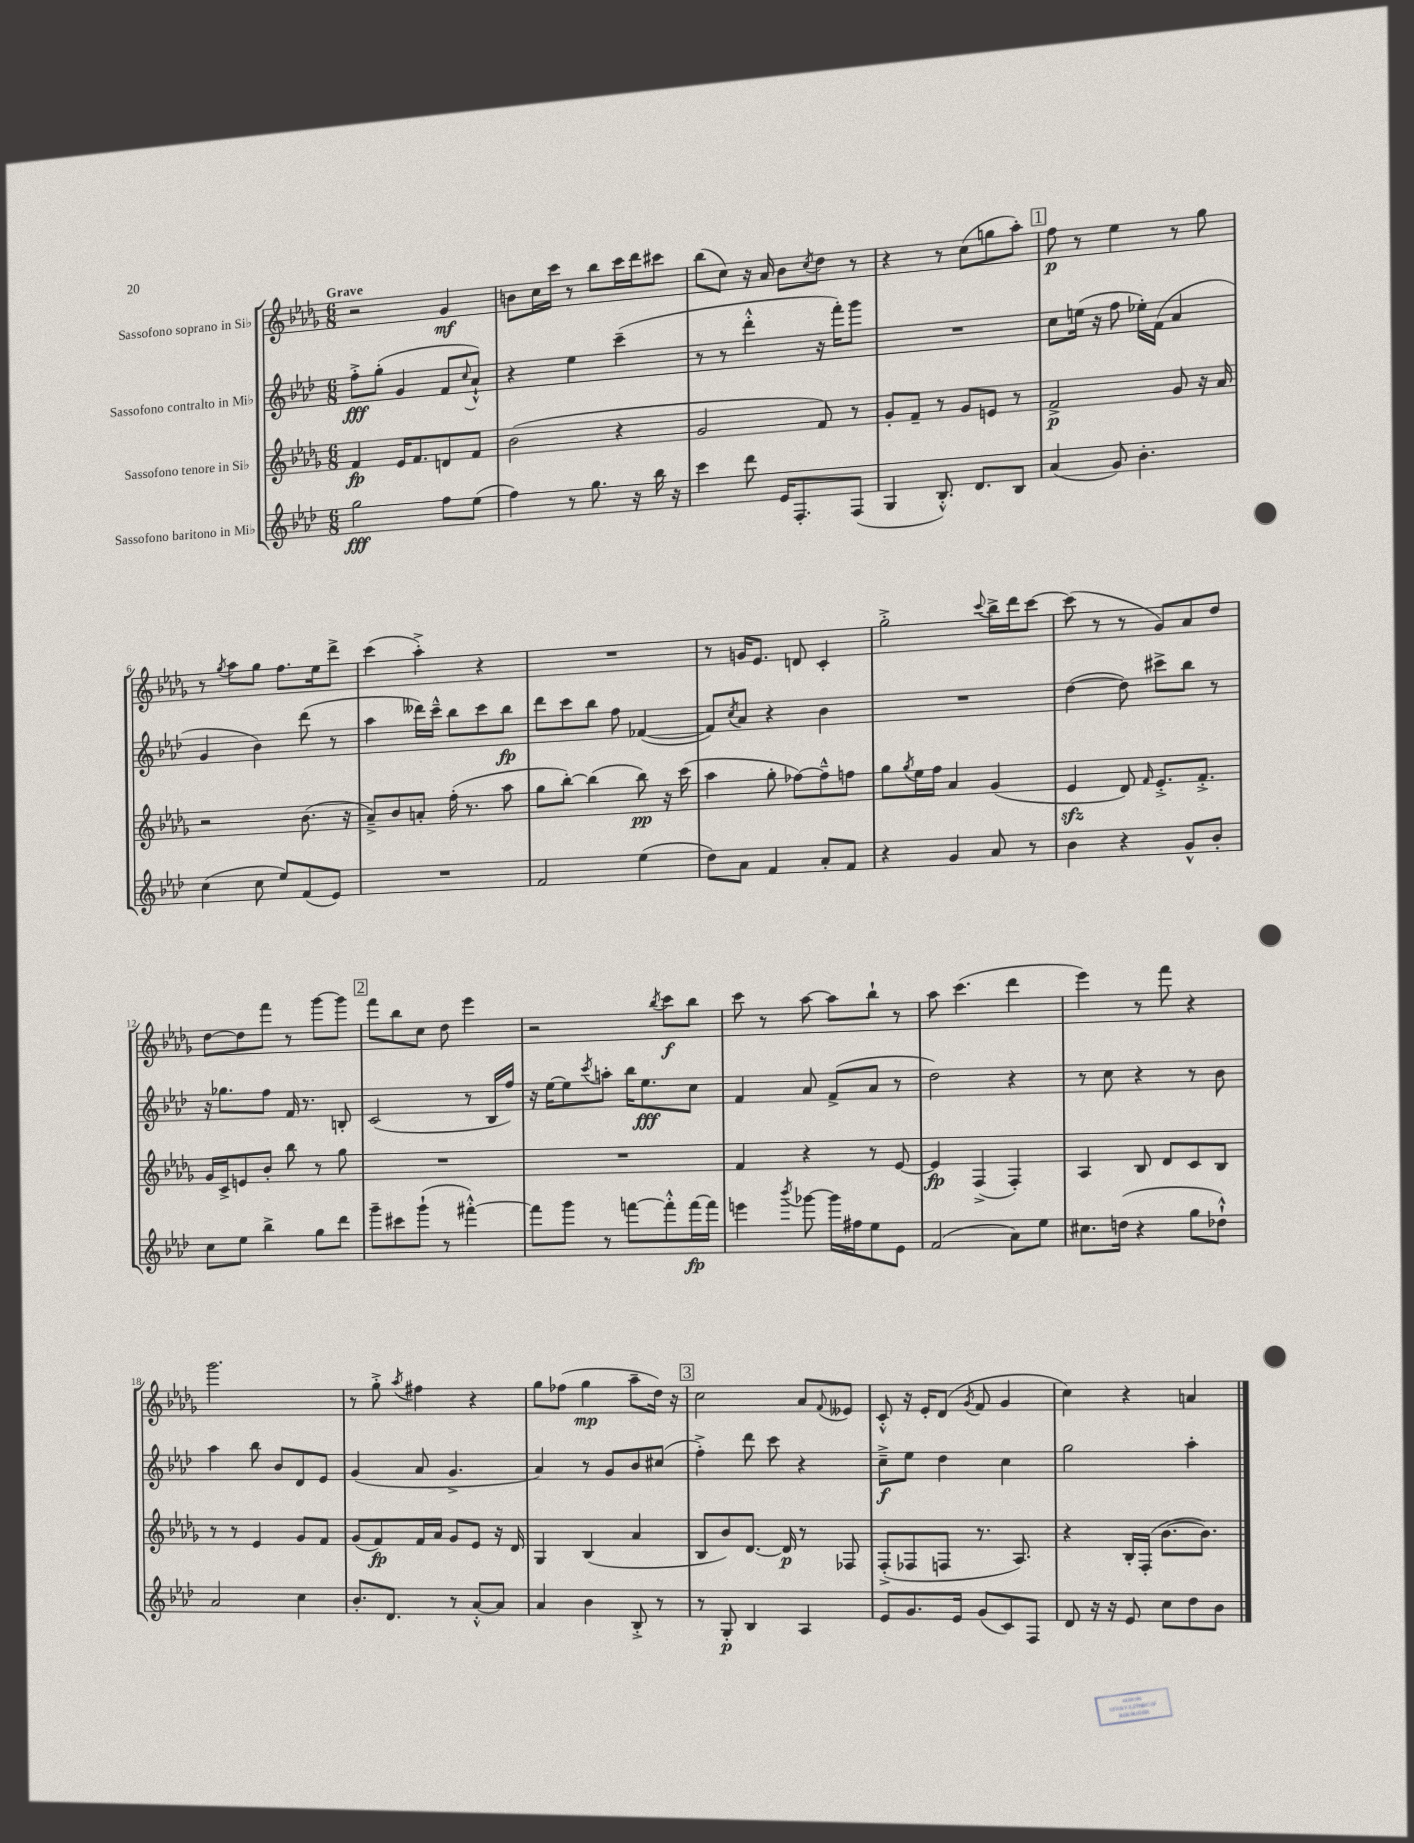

**kern	**kern	**kern	**kern
*staff4	*staff3	*staff2	*staff1
*clefG2	*clefG2	*clefG2	*clefG2
*k[b-e-a-d-]	*k[b-e-a-d-g-]	*k[b-e-a-d-]	*k[b-e-a-d-g-]
*M6/8	*M6/8	*M6/8	*M6/8
2gg\	4f/	8ff'^\L	2r
.	.	(8gg'\J	.
.	16e-/LK	4g/	.
.	8.f/	.	.
8ff\L	8d/	8f/L	4g-/
.	.	8qqcc/	.
(8ee-\J	8f/J	8a-`^^/J)	.
=	=	=	=
4ff\)	(2b-\	4r	8b\L
.	.	.	16cc\L
.	.	.	16ccc\JJ
8r	.	4ee-\	8r
8.gg\	.	.	8bb-\L
.	4r	(4ccc~\	16ccc\L
16r	.	.	16ddd-\J
16bb-\	.	.	8ccc#\J
16r	.	.	.
=	=	=	=
4ccc\	2g-/	8r	(8bb-\L
.	.	8r	8cc\J)
8ddd-\	.	4ddd-'^^\	16r
.	.	.	16a-/
16e-/LK	.	.	8b-\L
8.F'/	.	.	.
.	.	.	8qcc/
.	8f/)	16r	8dd-\J
.	.	16fff'\LK)	.
(8F/J	8r	8ggg\J	8r
=	=	=	=
4G/	8g-'/L	2.r	4r
.	8f~/J	.	.
8.B-'^^/)	8r	.	8r
.	8g-/L	.	(8cc\L
8.d-/L	.	.	.
.	8e/J	.	8gg\
8B-/J	8r	.	8aa-'\J)
=	=	=	=
(4a-/	2f^/	8cc\L	8ff\
.	.	(16ee\Jk	8r
.	.	16r	.
8g/)	.	8ff\	4ee-\
4.b-'\	.	16ee-'\LL)	.
.	.	(16f\JJ	.
.	8g-/	4a-/	8r
.	16r	.	8gg-\
.	16a-/	.	.
=	=	=	=
(4cc\	2r	4g/	8r
.	.	.	8qgg-/
.	.	.	8aa-\L
8cc\	.	4b-\)	8gg-\J
8ee-/L)	.	.	8.ff\L
(8f/	(8.b-\	(8ddd-\	.
.	.	.	16ee-\k
8e-/J)	.	8r	8ddd-^\J
.	16r	.	.
=	=	=	=
2.r	8a-~^/L)	4aa-\	(4ccc\
.	8b-/	.	.
.	8a'/J	16ddd--\LL)	4aa-'^\)
.	.	16ccc~^^\JJ	.
.	(16ff'\	8bb-\L	.
.	8.r	.	.
.	.	8ccc\	4r
.	8aa-\	8bb-\J	.
=	=	=	=
2f/	8gg-\L	8ddd-\L	2.r
.	[8bb-'\J)	8ccc\	.
.	(4bb-\]	8bb-\J	.
.	.	8ff\	.
(4ee-\	8bb-\)	([4f-/	.
.	16r	.	.
.	(16ccc\	.	.
=	=	=	=
8dd-\L)	4aa-\	8f-/]L)	8r
.	.	8qcc/	.
8a-\J	.	8a-/J	16g/LK
.	.	.	8.e-/J
4f/	8gg-'\	4r	.
.	[8ff-\L)	.	8d/
8a-'/L	8ff-~^^\]	4b-\	4c'/
8f/J	8ff\J	.	.
=	=	=	=
4r	8gg-\L	2.r	2gg-'^\
.	8qgg-/	.	.
.	16ee-\L	.	.
.	16ff\JJ	.	.
4g/	4a-/	.	.
.	.	.	8qqccc/
8a-/	(4g-/	.	16bb-^\LL
.	.	.	16ddd-\J
8r	.	.	[8ccc\J
=	=	=	=
4b-\	4e-/	([4dd-\	(8ccc\]
.	.	.	8r
4r	8d-/)	8dd-\])	8r
.	16qqf/	.	.
.	8.e-'^/L	8ccc#^\L	8g-/L)
8g^^/L	.	8bb-\J	8a-/
.	8.f'^/J	.	.
8b-'/J	.	8r	8dd-/J
=	=	=	=
8cc\L	16g-/LL	16r	[8dd-\L
.	16c^/J	8.gg-\L	.
8ee-\J	8e/	.	8dd-\]
4bb-^\	8b-'/J	8ff\J	8fff\J
.	8bb-\	16f/	8r
.	.	8.r	.
8gg\L	8r	.	[8ggg-\L
8ddd-\J	8gg-\	8B'/	8ggg-\]J
=	=	=	=
8ggg~\L	2.r	(2c/	8fff\L
8ccc#\	.	.	8bb-\
(8ggg`\J	.	.	8cc\J
8r	.	.	8dd-\
[4fff#'^^\)	.	8r	4eee-\
.	.	16B-/LL	.
.	.	16ff/JJ)	.
=	=	=	=
8fff#\]L	2.r	16r	2r
.	.	[16ee-\LK	.
8ggg\J	.	8ee-\]	.
.	.	8qccc/	.
8r	.	8aa'\J	.
[8fff\L	.	16bb-\LK	.
.	.	8.ee-\	.
.	.	.	8qbb-/
8fff'^^\]	.	.	8ccc\L
[16fff\L	.	8cc\J	8bb-\J
16fff\]JJ	.	.	.
=	=	=	=
4eee\	4f/	4f/	8ccc\
.	.	.	8r
8qbbb-/	.	.	.
[8ggg-\	4r	8a-/	[8aa-\
16ggg-\]LL	.	(8f^/L	8aa-\]L
16ff#\J	.	.	.
8ee-\	8r	8a-/J	8bb-`\J
8e-\J	[8e-/	8r	8r
=	=	=	=
(2f/	4e-/]	2dd-\)	8aa-\
.	.	.	(4.ccc\
.	(4F^/	.	.
8a-\L)	4F'/)	4r	4ddd-\
8ee-\J	.	.	.
=	=	=	=
8.cc#\L	4A-/	8r	4eee-\)
.	.	8cc\	.
(16dd\Jk	.	.	.
4r	8B-/	4r	8r
.	8d-/L	.	8fff\
8gg\L	8c/	8r	4r
8dd-`^^\J)	8B-/J	8b-\	.
=	=	=	=
2a-/	8r	4aa-\	2.ggg-\
.	8r	.	.
.	4e-/	8bb-\	.
.	.	8b-/L	.
4cc\	8g-/L	8d-/	.
.	8f/J	8e-/J	.
=	=	=	=
8.b-'/L	(8g-/L	(4g/	8r
.	8f/)	.	8gg-'^\
8.d-/J	.	.	.
.	.	.	8qaa-/
.	16f/L	8a-/	4ff#\
.	16a-/JJ	.	.
8r	8g-/L	4.g^/	.
[8a-'^^/L	8e-/J	.	4r
8a-/]J	16r	.	.
.	16d-/	.	.
=	=	=	=
4a-/	4G-/	4a-/)	8gg-\L
.	.	.	(8ff-\J
4b-\	(4B-/	8r	4gg-\
.	.	8g/L	.
8B-'^/	4a-/	8b-/	8aa-~\L
8r	.	(8cc#/J	16dd-\Jk)
.	.	.	16r
=	=	=	=
8r	8B-/L	4ff'^\)	2cc\
8G'/	8b-/)	.	.
4B-/	[8.d-/J	8ddd-\	.
.	.	8ccc\	.
.	16d-/]	.	.
4A-/	8r	4r	8a-/L
.	.	.	8qqf/
.	8F-/	.	8e--/J
=	=	=	=
8e-/L	(8F'^/L	8cc~^\L	8c'^^/
8.g/	8F-/	8ee-\J	16r
.	.	.	16e-'/LK
.	8F/J	4dd-\	(8d-/J
16e-/Jk	.	.	.
.	.	.	8qg-/
(8g/L	8.r	.	8f/
8c/)	.	4cc\	4g-/
.	8.A-/)	.	.
8F/J	.	.	.
=	=	=	=
8d-/	4r	2gg\	4cc\)
16r	.	.	.
16r	.	.	.
8e-/	16B-'/LL	.	4r
.	(16F'/JJ	.	.
8cc\L	[8.b-\L	.	.
8dd-\	.	4aa-'\	4a/
.	8.b-\]J)	.	.
8b-\J	.	.	.
==	==	==	==
*-	*-	*-	*-
